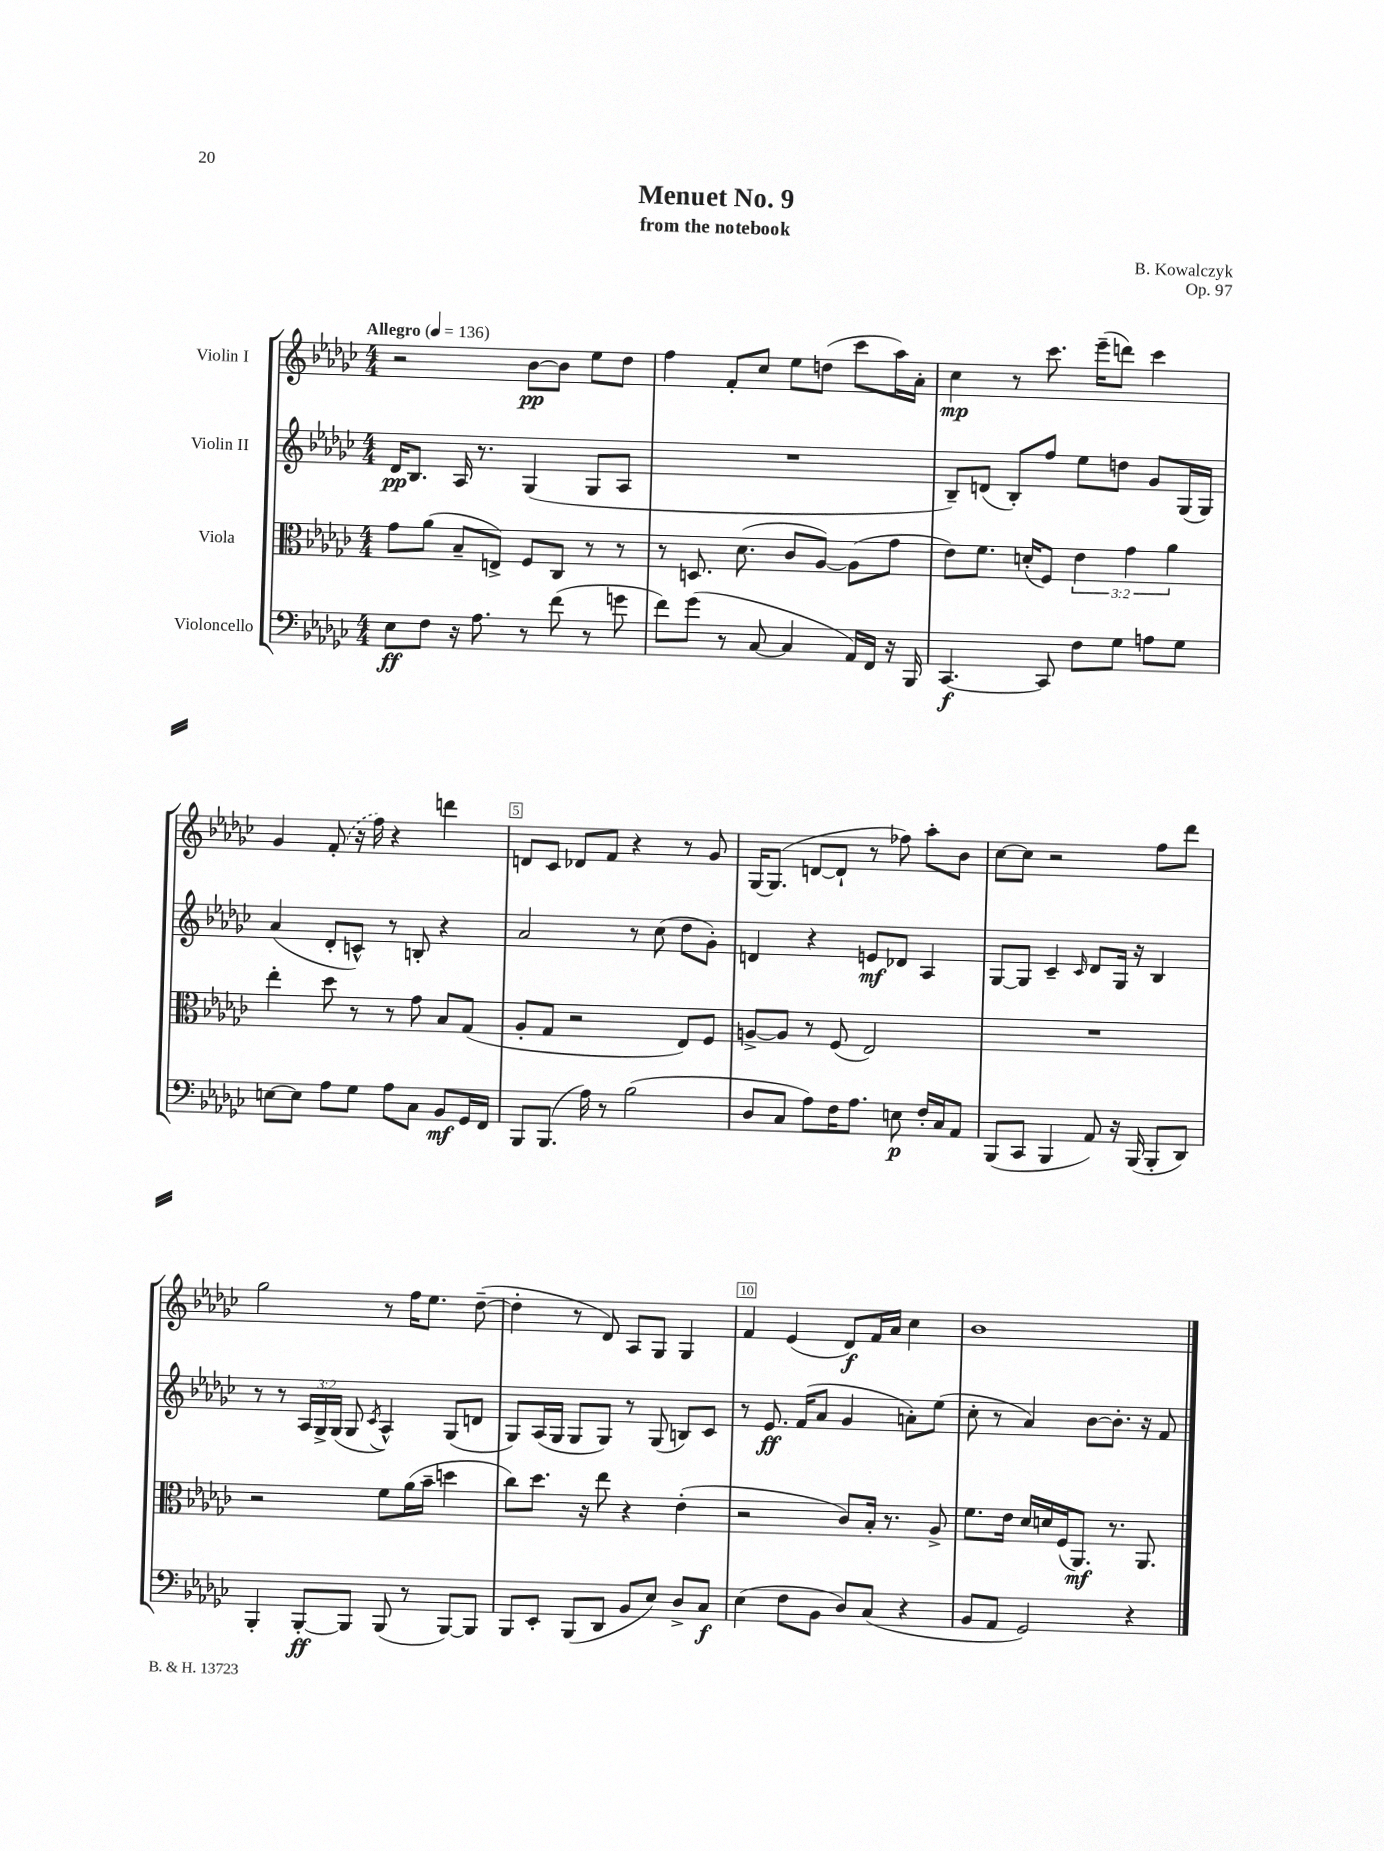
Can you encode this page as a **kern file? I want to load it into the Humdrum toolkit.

**kern	**kern	**kern	**kern
*staff4	*staff3	*staff2	*staff1
*clefF4	*clefC3	*clefG2	*clefG2
*k[b-e-a-d-g-c-]	*k[b-e-a-d-g-c-]	*k[b-e-a-d-g-c-]	*k[b-e-a-d-g-c-]
*M4/4	*M4/4	*M4/4	*M4/4
*MM136	*MM136	*MM136	*MM136
8E-\L	8g-\L	16d-/LK	2r
.	.	8.B-/J	.
8F\J	(8a-\J	.	.
16r	8B-~/L	16A-/	.
8.A-\	.	8.r	.
.	8E^/J)	.	.
8r	8F/L	(4G-/	[8b-\L
(8f\	8C-/J	.	8b-\]J
8r	8r	8G-/L	8ee-\L
8g\	8r	8A-/J	8dd-\J
=	=	=	=
8f\L)	8r	1r	4ff\
(8g-\J	8.D/	.	.
8r	.	.	8f'/L
.	(8.d-\	.	.
[8C-/	.	.	8cc-/J
4C-/]	8c-/L	.	8ee-\L
.	[8A-/J)	.	(8dd\J
16AA-/LL)	(8A-\]L	.	8ccc-\L
16FF/JJ	.	.	.
16r	8g-\J	.	16aa-\L)
16BBB-/	.	.	16a-'\JJ
=	=	=	=
[4.CC-/	8e-\L)	8B-~/L)	4cc-\
.	8.f\J	(8d/J	.
.	.	8B-'/L)	8r
.	(16d'/LK	.	.
8CC-/]	8F/J)	8ff/J	8.ccc-\
8F\L	6e-\	8ee-\L	.
.	.	.	(16eee-~\LK
8G-\J	.	8dd\J	8ddd\J)
.	6g-\	.	.
8A\L	.	8g-/L	4ccc-\
.	6a-\	.	.
8G-\J	.	(16G-/L	.
.	.	16G-/JJ)	.
=	=	=	=
[8E\L	4ee-'\	(4a-/	4g-/
8E\]J	.	.	.
8A-\L	8dd-\	8d-'/L	(8f'/
8G-\J	8r	8c^^/J)	16r
.	.	.	16ff\)
8A-\L	8r	8r	4r
8C-\J	8g-\	8B'/	.
8BB-/L	8B-/L	4r	4ddd\
16GG-/L	(8G-/J	.	.
16FF/JJ	.	.	.
=	=	=	=
8BBB-/L	8A-'/L	2a-/	8d/L
(8.BBB-/J	8G-/J	.	8c-/J
.	2r	.	8d-/L
16A-\)	.	.	.
8r	.	.	8f/J
(2B-\	.	8r	4r
.	.	(8cc-\	.
.	8E-/L)	8dd-\L	8r
.	8F/J	8g-'\J)	8g-/
=	=	=	=
8D-/L	[8A^/L	4d/	[16G-/LK
.	.	.	(8.G-/]J
8C-/J	8A/]J	.	.
8A-\L)	8r	4r	[8d/L
16F\K	(8F/	.	8d`/]J
8.A-\J	.	.	.
.	2E-/)	8e/L	8r
8E\	.	8d-/J	8ff-\)
16F'/LL	.	4A-/	8aa-'\L
16C-/J	.	.	.
8AA-/J	.	.	8b-\J
=	=	=	=
(8BBB-/L	1r	[8G-/L	[8cc-\L
8CC-/J	.	8G-/]J	8cc-\]J
4BBB-/	.	4c-~/	2r
.	.	16qqc-/	.
8AA-/)	.	8d-/L	.
16r	.	16G-/Jk	.
(16BBB-/	.	16r	.
8BBB-'/L	.	4B-/	8ff\L
8DD-/J)	.	.	8ddd-\J
=	=	=	=
4BBB-'/	2r	8r	2gg-\
.	.	8r	.
[8BBB-'/L	.	24A-/LL	.
.	.	24G-^/	.
.	.	(24G-/JJ	.
8BBB-/]J	.	8G-/	.
.	.	8qc-/	.
(8BBB-/	8f\L	4A-^^/)	8r
8r	(16a-\L	.	16ff\LK
.	16b-~\JJ	.	8.ee-\J
[8BBB-/L)	4dd\	(8G-/L	.
8BBB-/]J	.	8d/J	([8dd-~\
=	=	=	=
8BBB-/L	8cc-\L)	8G-/L)	4dd-'\]
8EE-'/J	8.dd-\J	(16A-/L	.
.	.	16G-/JJ	.
(8BBB-/L	.	8G-/L	8r
.	16r	.	.
8DD-/J	8ee-\	8G-/J)	8d-/)
8BB-/L	4r	8r	8A-/L
8E-/J)	.	(8G-/	8G-/J
8D-^/L	(4e-'\	8B/L)	4G-/
8C-/J	.	8c-/J	.
=	=	=	=
(4E-\	2r	8r	4f/
.	.	8.e-/	.
8F\L	.	.	(4e-/
.	.	(16f/LK	.
8BB-\J	.	8a-/J	.
8D-/L)	8c-/L)	4g-/	8d-/L)
(8C-/J	16B-'/Jk	.	16f/L
.	8.r	.	16a-/JJ
4r	.	8a'\L)	4cc-\
.	8A-^/	(8ee-\J	.
=	=	=	=
8BB-/L	8.f\L	8cc-'\	1b-
8AA-/J	.	8r	.
.	16e-\Jk	.	.
2GG-/)	16d-/LL	4a-/)	.
.	16d/	.	.
.	(16F/J	.	.
.	8.AA-/J)	.	.
.	.	[8b-\L	.
.	8.r	8.b-'\]J	.
4r	.	.	.
.	8.AA-/	16r	.
.	.	8f/	.
==	==	==	==
*-	*-	*-	*-
